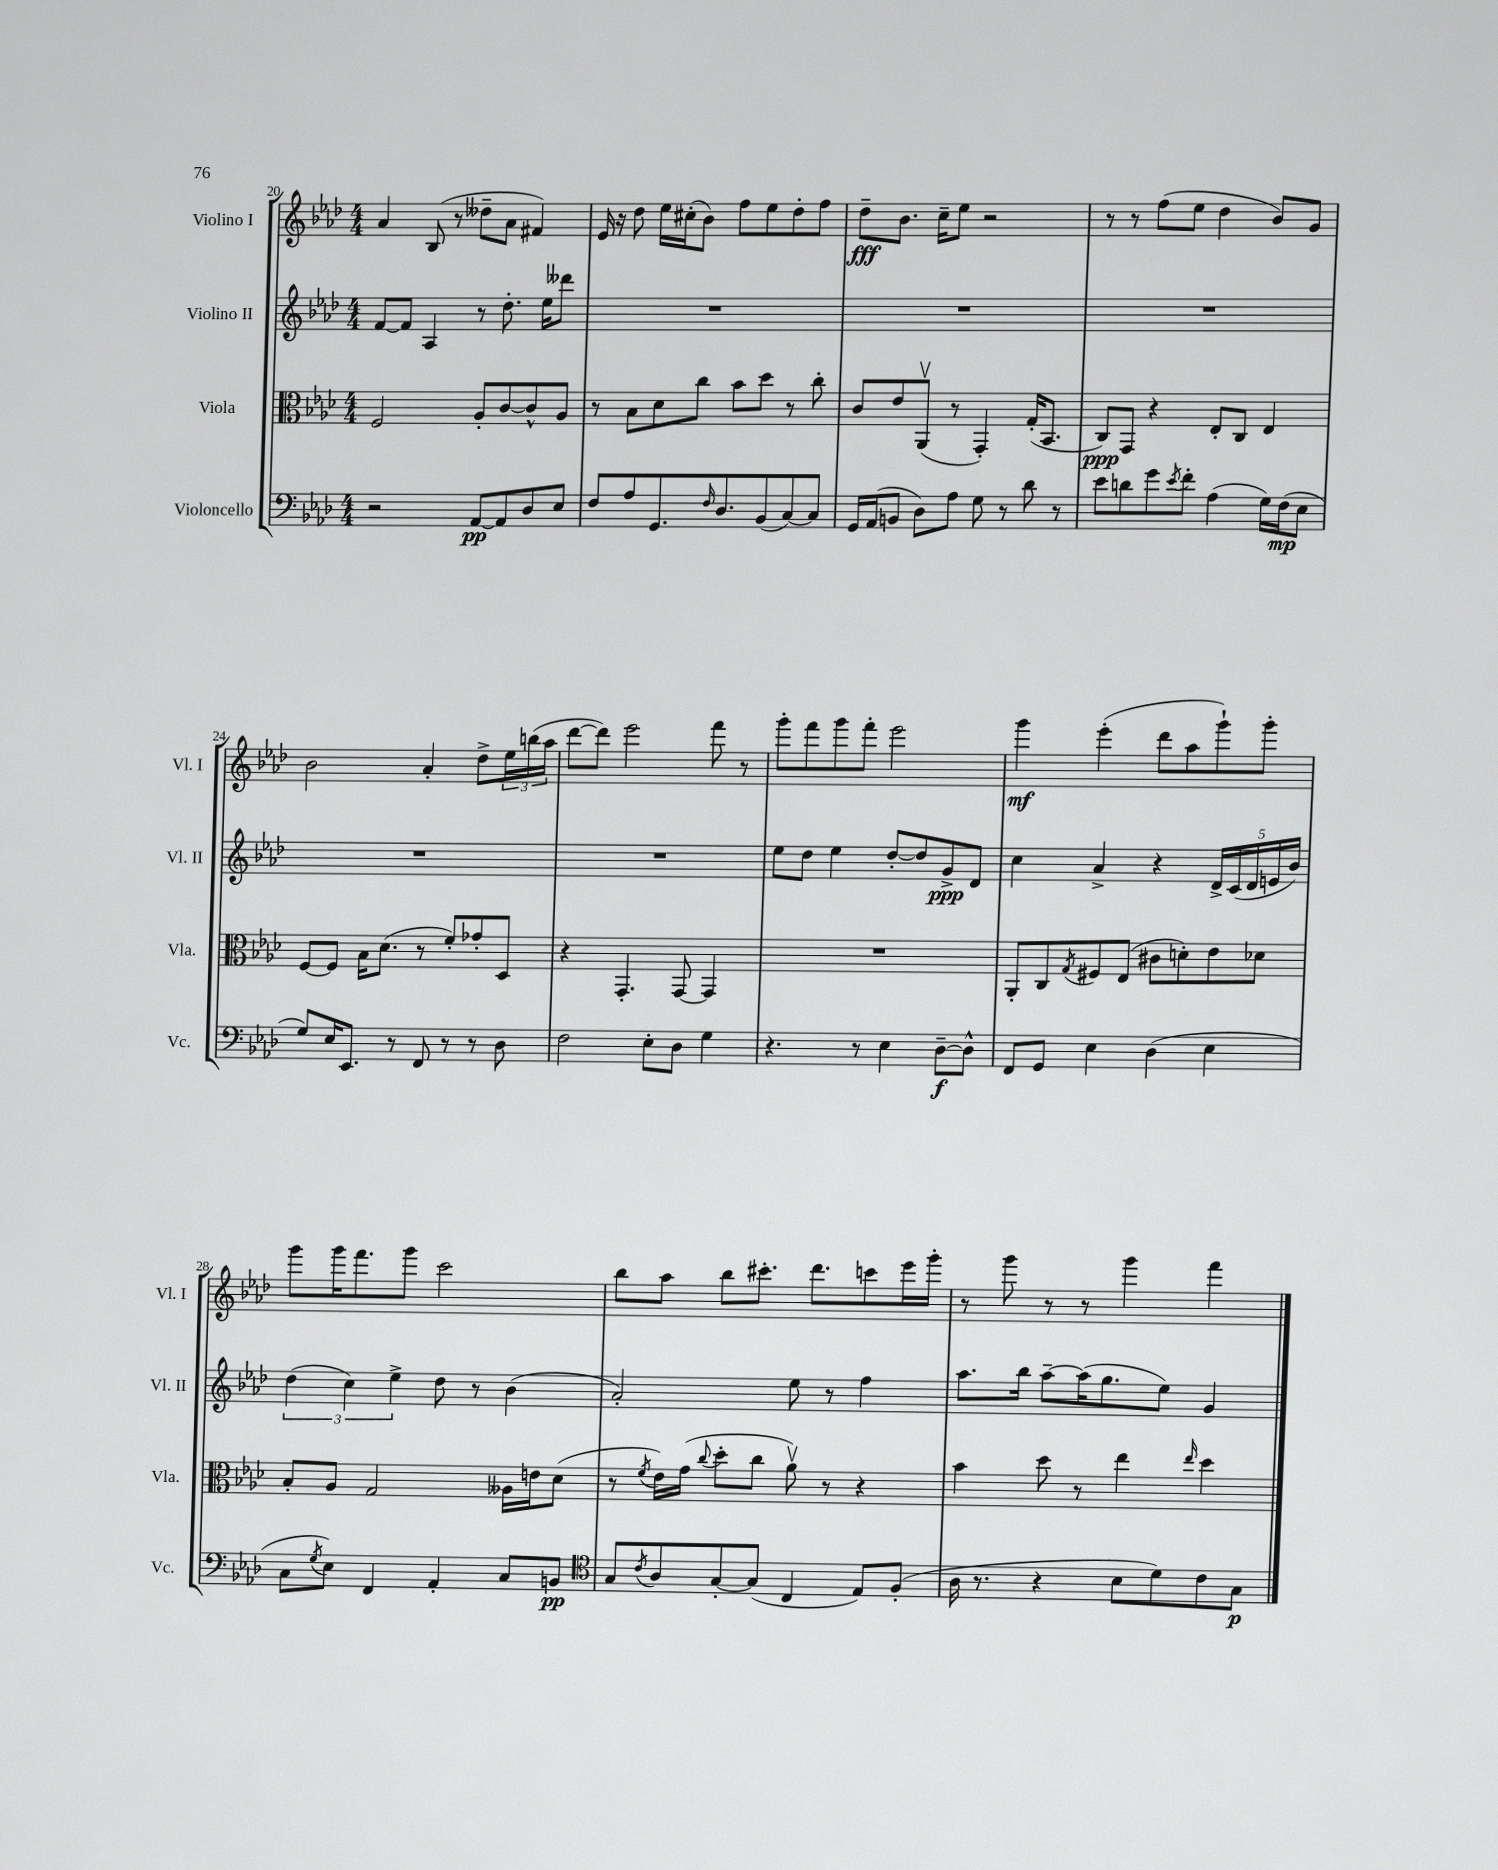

**kern	**dynam	**kern	**dynam	**kern	**dynam	**kern	**dynam
*part4	*part4	*part3	*part3	*part2	*part2	*part1	*part1
*staff4	*staff4	*staff3	*staff3	*staff2	*staff2	*staff1	*staff1
*I"Violoncello	*	*I"Viola	*	*I"Violino II	*	*I"Violino I	*
*I'Vc.	*	*I'Vla.	*	*I'Vl. II	*	*I'Vl. I	*
*clefF4	*	*clefC3	*	*clefG2	*	*clefG2	*
*k[b-e-a-d-]	*	*k[b-e-a-d-]	*	*k[b-e-a-d-]	*	*k[b-e-a-d-]	*
*M4/4	*	*M4/4	*	*M4/4	*	*M4/4	*
=20	=20	=20	=20	=20	=20	=20	=20
2r	.	2F/	.	[8f/L	.	4a-/	.
.	.	.	.	8f/J]	.	.	.
.	.	.	.	4A-/	.	(8B-/	.
.	.	.	.	.	.	8r	.
[8AA-/L	pp	8A-'/L	.	8r	.	8dd--X~\L	.
8AA-/]	.	[8c/	.	8.dd-'\	.	8a-\J	.
8D-/	.	8c^^/]	.	.	.	4f#X/)	.
.	.	.	.	16ee-\KL	.	.	.
8E-/J	.	8A-/J	.	8ddd--X\J	.	.	.
=21	=21	=21	=21	=21	=21	=21	=21
8F/L	.	8r	.	1r	.	16e-/	.
.	.	.	.	.	.	16r	.
8A-/	.	8B-\L	.	.	.	8dd-\	.
8.GG/	.	8d-\	.	.	.	16ee-\LL	.
.	.	.	.	.	.	(16cc#X'\J	.
.	.	8cc\J	.	.	.	8b-\J)	.
16qqF/	.	.	.	.	.	.	.
8.D-/	.	.	.	.	.	.	.
.	.	8b-\L	.	.	.	8ff\L	.
(8BB-/	.	8dd-\J	.	.	.	8ee-\	.
[8C/)	.	8r	.	.	.	8dd-'\	.
8C/J]	.	8cc'\	.	.	.	8ff\J	.
=22	=22	=22	=22	=22	=22	=22	=22
16GG/LL	.	8c/L	.	1r	.	8dd-~\L	fff
(16AA-/J	.	.	.	.	.	.	.
8BBn/J	.	8e-/	.	.	.	8.b-\J	.
8D-\L)	.	(8AA-v/J	.	.	.	.	.
.	.	.	.	.	.	16cc~\KL	.
8A-\J	.	8r	.	.	.	8ee-\J	.
8G\	.	4GG'/)	.	.	.	2r	.
8r	.	.	.	.	.	.	.
8d-\	.	(16G'/KL	.	.	.	.	.
.	.	8.BB-/J	.	.	.	.	.
8r	.	.	.	.	.	.	.
=23	=23	=23	=23	=23	=23	=23	=23
8e-\L	.	8C/L)	ppp	1r	.	8r	.
8dn\	.	8GG/J	.	.	.	8r	.
8g\	.	4r	.	.	.	(8ff\L	.
8qe-/	.	.	.	.	.	.	.
8f'\J	.	.	.	.	.	8ee-\J	.
(4A-\	.	8E-'/L	.	.	.	4dd-\	.
.	.	8C/J	.	.	.	.	.
16G\LL)	.	4E-/	.	.	.	8b-/L)	.
(16F\J	mp	.	.	.	.	.	.
8E-\J	.	.	.	.	.	8g/J	.
!!LO:LB:g=z
=24	=24	=24	=24	=24	=24	=24	=24
8G/L)	.	[8F/L	.	1r	.	2b-\	.
16E-/K	.	8F/J]	.	.	.	.	.
8.EE-/J	.	.	.	.	.	.	.
.	.	16B-\KL	.	.	.	.	.
.	.	(8.d-\J	.	.	.	.	.
8r	.	.	.	.	.	.	.
8FF/	.	8r	.	.	.	4a-'/	.
8r	.	8f'/L)	.	.	.	.	.
8r	.	8g-X'/	.	.	.	8dd-^\L	.
8D-\	.	8D-/J	.	.	.	24ee-\L	.
.	.	.	.	.	.	(24bbn\	.
.	.	.	.	.	.	24aa-\JJ	.
=25	=25	=25	=25	=25	=25	=25	=25
2F\	.	4r	.	1r	.	[8ddd-\L	.
.	.	.	.	.	.	8ddd-\J])	.
.	.	4.GG'/	.	.	.	2eee-\	.
8E-'\L	.	.	.	.	.	.	.
8D-\J	.	[8GG/	.	.	.	.	.
4G\	.	4GG/]	.	.	.	8fff\	.
.	.	.	.	.	.	8r	.
=26	=26	=26	=26	=26	=26	=26	=26
4.r	.	1r	.	8ee-\L	.	8ggg'\L	.
.	.	.	.	8dd-\J	.	8fff\	.
.	.	.	.	4ee-\	.	8ggg\	.
8r	.	.	.	.	.	8fff'\J	.
4E-\	.	.	.	[8dd-'/L	.	2eee-\	.
.	.	.	.	8dd-/]	.	.	.
[8D-~\L	f	.	.	8g^/	ppp	.	.
8D-^^\J]	.	.	.	8d-/J	.	.	.
=27	=27	=27	=27	=27	=27	=27	=27
8FF/L	.	8AA-'/L	.	4cc\	.	4ggg\	mf
8GG/J	.	8C/	.	.	.	.	.
.	.	8qG/	.	.	.	.	.
4E-\	.	8F#X/	.	4a-^/	.	(4eee-'\	.
.	.	(8E-/J	.	.	.	.	.
(4D-\	.	8c#X\L	.	4r	.	8ddd-\L	.
.	.	8dn'\)	.	.	.	8aa-\	.
4E-\	.	8e-\	.	20d-^/LL	.	8ggg`\)	.
.	.	.	.	(20c/	.	.	.
.	.	.	.	20d-/	.	.	.
.	.	8d-X\J	.	.	.	8ggg'\J	.
.	.	.	.	20en/	.	.	.
.	.	.	.	20b-/JJ)	.	.	.
!!LO:LB:g=z
=28	=28	=28	=28	=28	=28	=28	=28
8C\L	.	8B-'/L	.	(6dd-\	.	8ggg\L	.
8qG/	.	.	.	.	.	.	.
8E-\J)	.	8A-/J	.	.	.	16ggg\K	.
.	.	.	.	6cc\)	.	.	.
.	.	.	.	.	.	8.fff\	.
4FF/	.	2G/	.	.	.	.	.
.	.	.	.	6ee-^\	.	.	.
.	.	.	.	.	.	8ggg\J	.
4AA-'/	.	.	.	8dd-\	.	2ccc\	.
.	.	.	.	8r	.	.	.
8C/L	.	16A--X\LL	.	(4b-\	.	.	.
.	.	16en\J	.	.	.	.	.
8BBn/J	pp	(8d-\J	.	.	.	.	.
=29	=29	=29	=29	=29	=29	=29	=29
*clefC4	*	*	*	*	*	*	*
8G/L	.	8r	.	2a-'/)	.	8bb-\L	.
8qc/	.	8qf/	.	.	.	.	.
8A-/	.	16e-\LL)	.	.	.	8aa-\J	.
.	.	(16g\JJ	.	.	.	.	.
.	.	8qqcc/	.	.	.	.	.
[8G'/	.	8dd-'\L	.	.	.	8bb-\L	.
(8G/J]	.	8cc\J	.	.	.	8.ccc#X'\J	.
4C/	.	8a-v\)	.	8ee-\	.	.	.
.	.	.	.	.	.	8.ddd-\L	.
.	.	8r	.	8r	.	.	.
8E-/L)	.	4r	.	4ff\	.	8cccn\	.
(8F'/J	.	.	.	.	.	16eee-\L	.
.	.	.	.	.	.	16ggg'\JJ	.
=30	=30	=30	=30	=30	=30	=30	=30
16A-\	.	4b-\	.	8.aa-\L	.	8r	.
8.r	.	.	.	.	.	.	.
.	.	.	.	.	.	8ggg\	.
.	.	.	.	16bb-\Jk	.	.	.
4r	.	8dd-\	.	[8aa-~\L	.	8r	.
.	.	8r	.	(16aa-\K]	.	8r	.
.	.	.	.	8.gg\	.	.	.
8B-\L	.	4ee-\	.	.	.	4ggg\	.
8d-\)	.	.	.	8ee-\J)	.	.	.
.	.	16qqee-/	.	.	.	.	.
8c\	.	4dd-\	.	4g/	.	4fff\	.
8G\J	p	.	.	.	.	.	.
==	==	==	==	==	==	==	==
*-	*-	*-	*-	*-	*-	*-	*-
